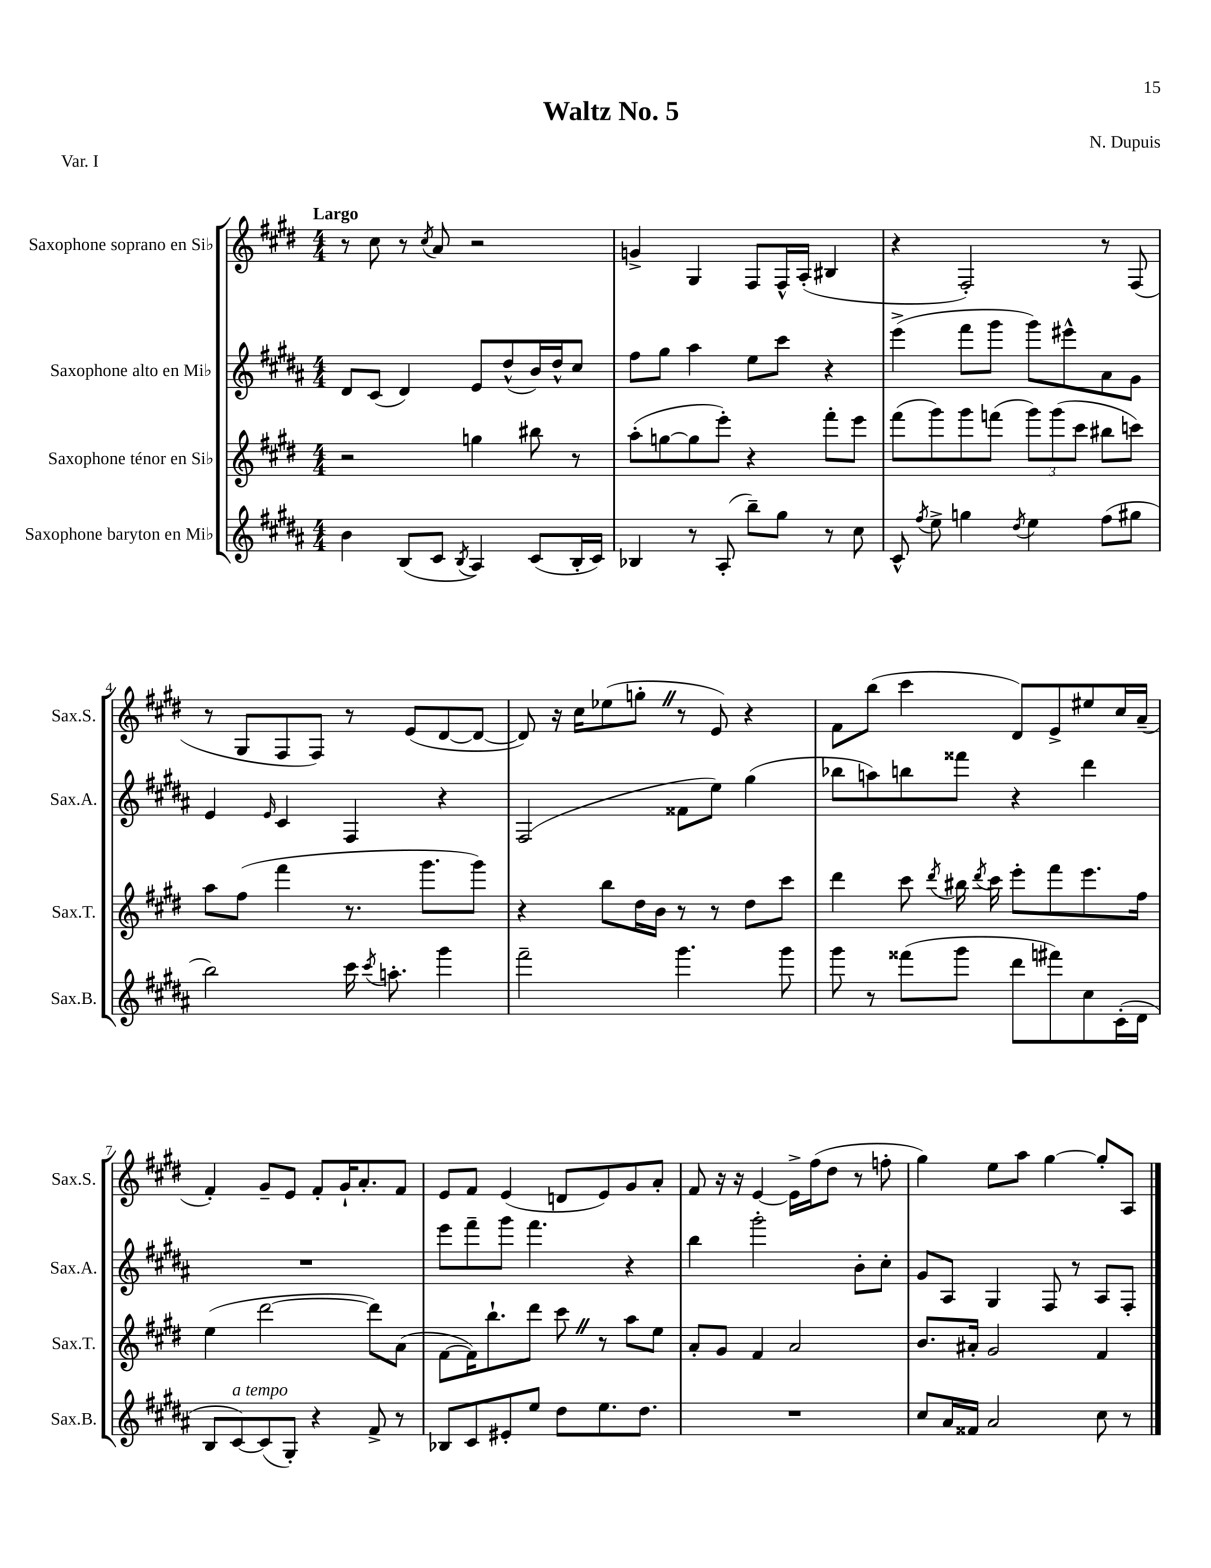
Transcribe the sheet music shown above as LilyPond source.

\header { title = "Waltz No. 5" composer = "N. Dupuis" piece = "Var. I" }
<<
\new StaffGroup <<
\new Staff = "s0" \with { instrumentName = "Saxophone soprano en Sib" shortInstrumentName = "Sax.S." } {
    \clef treble \key e \major \numericTimeSignature \time 4/4 \tempo "Largo"
    \autoBeamOff r8 cis''8 r8 \acciaccatura { cis''8 } a'8 r2 |
    g'4-> gis4 fis8[ fis16-^ a16]-.( bis4 |
    r4 fis2-.) r8 fis8( |
    r8 gis8[ fis8 fis8]) r8 e'8[( dis'8~ dis'8]~ |
    dis'8) r16 cis''16[ ees''8( g''8]-. \once \override BreathingSign.text = \markup { \musicglyph "scripts.caesura.straight" } \breathe r8 e'8) r4 |
    fis'8[ b''8]( cis'''4 dis'8[) e'8-> eis''8 cis''16 a'16]--( |
    fis'4-.) gis'8[-- e'8] fis'8[-. gis'16-! a'8.-. fis'8] |
    e'8[ fis'8] e'4( d'8[ e'8) gis'8 a'8]-. |
    fis'8 r16 r16 e'4~ e'16[-> fis''16( dis''8] r8 f''8-. |
    gis''4) e''8[ a''8] gis''4~ gis''8[-. a8] \bar "|." |
}
\new Staff = "s1" \with { instrumentName = "Saxophone alto en Mib" shortInstrumentName = "Sax.A." } {
    \clef treble \key b \major \numericTimeSignature \time 4/4
    \autoBeamOff dis'8[ cis'8]( dis'4) e'8[ dis''8-^( b'16) dis''16-^ cis''8] |
    fis''8[ gis''8] ais''4 e''8[ cis'''8] r4 |
    e'''4->( fis'''8[ gis'''8] gis'''8[) eis'''8-^ ais'8 gis'8] |
    e'4 \grace { e'16 } cis'4 fis4 r4 |
    fis2( fisis'8[ e''8]) gis''4( |
    bes''8[ a''8) b''8 fisis'''8] r4 dis'''4 |
    R1 |
    e'''8[ fis'''8-- gis'''8] fis'''4. r4 |
    b''4 gis'''2-. b'8[-. cis''8]-. |
    gis'8[ ais8] gis4 fis8 r8 ais8[ fis8]-. \bar "|." |
}
\new Staff = "s2" \with { instrumentName = "Saxophone ténor en Sib" shortInstrumentName = "Sax.T." } {
    \clef treble \key e \major \numericTimeSignature \time 4/4
    \autoBeamOff r2 g''4 bis''8 r8 |
    a''8[-.( g''8~ g''8 e'''8]-.) r4 fis'''8[-. e'''8] |
    fis'''8[( gis'''8) gis'''8 f'''8]( \tuplet 3/2 { gis'''8[) gis'''8( cis'''8] } bis''8[ c'''8]) |
    a''8[ fis''8]( fis'''4 r8. gis'''8.[ gis'''8]) |
    r4 b''8[ dis''16 b'16] r8 r8 dis''8[ cis'''8] |
    dis'''4 cis'''8 \acciaccatura { dis'''8 } bis''16 \acciaccatura { dis'''8 } cis'''16 e'''8[-. fis'''8 e'''8. fis''16] |
    e''4( dis'''2~ dis'''8[) a'8]( |
    fis'8[~ fis'16) b''8.-! dis'''8] cis'''8 \once \override BreathingSign.text = \markup { \musicglyph "scripts.caesura.straight" } \breathe r8 a''8[ e''8] |
    a'8[-. gis'8] fis'4 a'2 |
    b'8.[ ais'16]-. gis'2 fis'4 \bar "|." |
}
\new Staff = "s3" \with { instrumentName = "Saxophone baryton en Mib" shortInstrumentName = "Sax.B." } {
    \clef treble \key b \major \numericTimeSignature \time 4/4
    \autoBeamOff b'4 b8[( cis'8] \acciaccatura { b8 } ais4) cis'8[( b16-. cis'16]) |
    bes4 r8 ais8-.( b''8[--) gis''8] r8 cis''8 |
    cis'8-^ \acciaccatura { fis''8 } e''8-> g''4 \acciaccatura { dis''8 } e''4 fis''8[( gis''8] |
    b''2) cis'''16 \acciaccatura { cis'''8 } a''8.-. gis'''4 |
    fis'''2-- gis'''4. gis'''8 |
    gis'''8 r8 fisis'''8[( gis'''8] dis'''8[ fis'''8) cis''8 cis'16-.( dis'16] |
    b8[ cis'8~^\markup { \italic "a tempo" }) cis'8( gis8]-.) r4 fis'8-> r8 |
    bes8[ cis'8 eis'8-. e''8] dis''8[ e''8. dis''8.] |
    R1 |
    cis''8[ ais'16 fisis'16] ais'2 cis''8 r8 \bar "|." |
}
>>
>>
